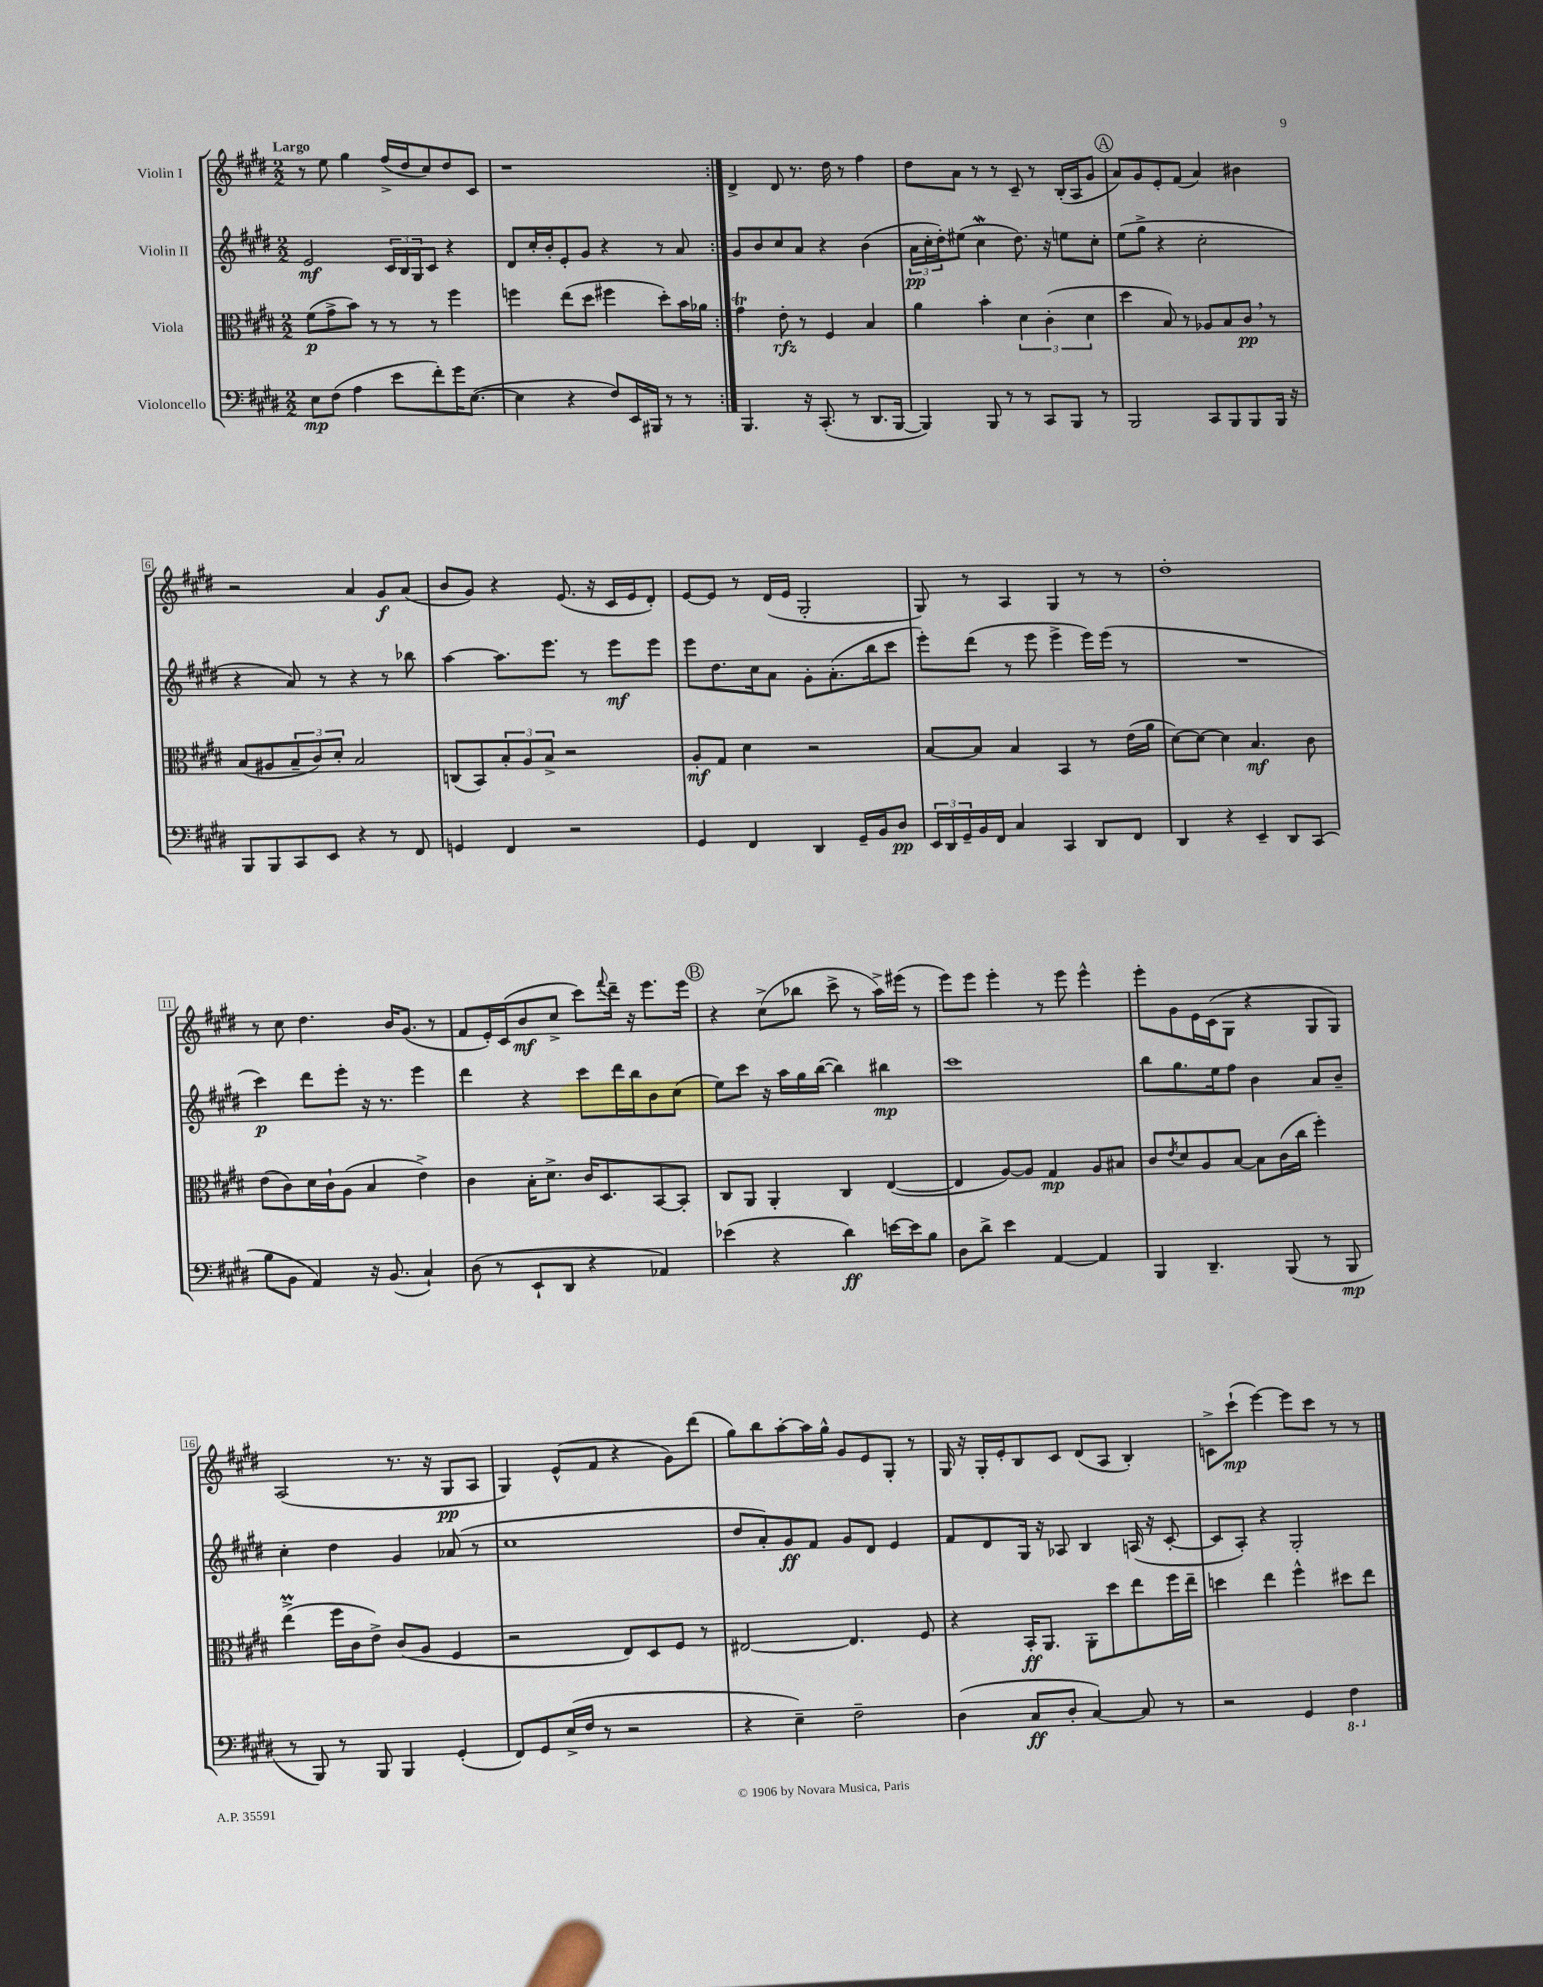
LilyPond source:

<<
\new StaffGroup <<
\new Staff = "s0" \with { instrumentName = "Violin I" } {
    \clef treble \key e \major \numericTimeSignature \time 2/2 \tempo "Largo"
    \repeat volta 2 { r8 e''8 gis''4 fis''16->( dis''16 cis''8) dis''8 cis'8 |
    r1 | }
    dis'4-> dis'8 r8. dis''16 r8 fis''4 |
    dis''8 a'8 r8 r8 cis'8-- r8 b16-.( a16 gis'8 |
    \mark \markup { \circle "A" } a'8) gis'8 e'8-. fis'8( a'4) bis'4 |
    r2 a'4 gis'8\f a'8( |
    b'8 gis'8) r4 e'8.( r16 cis'16 e'16 dis'8-.) |
    e'8~ e'8 r8 dis'16( e'16 gis2-. |
    gis8) r8 a4 gis4 r8 r8 |
    dis''1-. |
    r8 cis''8 dis''4. b'16 gis'8.( r8 |
    fis'8 e'16-.) cis'16( b'8\mf cis''8-> cis'''8) \appoggiatura { fis'''8 } dis'''16-- r16 e'''8. e'''16 |
    \mark \markup { \circle "B" } r4 cis''8->( bes''8 cis'''8-> r8 a''16->) eis'''16( r8 |
    e'''8) e'''8 e'''4-. r8 e'''8 e'''4-^ |
    e'''8-. gis'8 e'16 cis'16( gis8 r4 gis8 gis8) |
    a2( r8. r16 gis8\pp a8 |
    gis4) e'8-^( fis'8 r4 gis'8) dis'''8( |
    gis''8) b''8 a''8~-. a''16 gis''16-^ gis'8 e'8 gis8-. r8 |
    gis16 r16 gis16-. e'16-. b8 cis'8 dis'8( a8 b4-.) |
    c'8-> cis'''8-!\mp( e'''4~) e'''8 cis'''8 r8 r8 \bar "|." |
}
\new Staff = "s1" \with { instrumentName = "Violin II" } {
    \clef treble \key e \major \numericTimeSignature \time 2/2
    \repeat volta 2 { e'2\mf \tuplet 3/2 { cis'16 b16 gis16 } cis'8 r4 |
    dis'8 cis''16-. b'16-. e'8-. gis'8 r4 r8 a'8 | }
    gis'8 b'8 cis''8 a'8 r4 b'4( |
    \tuplet 3/2 { a'16\pp cis''16-. dis''16-.) } eis''8( cis''4\mordent dis''8.) r16 e''8 cis''8-. |
    \mark \markup { \circle "A" } e''8( gis''8-> r4 cis''2-. |
    r4 a'8) r8 r4 r8 bes''8 |
    a''4~ a''8. e'''8. r8 e'''8\mf e'''8 |
    e'''8 dis''8. cis''16 a'8 gis'8-. a'8.-.( b''16 cis'''8 |
    e'''8-.) dis'''8( r8 e'''8 e'''4-> e'''16) e'''16( r8 |
    R1 |
    cis'''4\p) dis'''8 e'''8-. r16 r8. e'''4 |
    dis'''4 r4 cis'''8 dis'''16 b''16 b'8 cis''8( |
    \mark \markup { \circle "B" } e''8) cis'''8 r16 a''16 gis''16 b''16~( b''4) bis''4\mp |
    cis'''1 |
    b''8 gis''8. e''16 fis''8 b'4 a'8 b'8-- |
    cis''4-. dis''4 gis'4 aes'8( r8 |
    cis''1 |
    dis''8 a'8-.) gis'8\ff fis'8 gis'8 dis'8 e'4 |
    fis'8 dis'8 gis16 r16 aes8 b4 a16( r16 cis'8~-. |
    cis'8 a8-.) r4 gis2-. \bar "|." |
}
\new Staff = "s2" \with { instrumentName = "Viola" } {
    \clef alto \key e \major \numericTimeSignature \time 2/2
    \repeat volta 2 { fis'8\p( gis'8-> b'8) r8 r8 r8 fis''4 |
    f''4 e''8( dis''8 fis''4 dis''8-.) b'16 aes'16 | }
    gis'4\trill e'8-.\rfz r8 fis4 b4 |
    a'4 b'4-. \tuplet 3/2 { dis'4 cis'4-.( dis'4 } |
    \mark \markup { \circle "A" } dis''4 b8) r8 aes8 b8 cis'8\pp \breathe r8 |
    b8( ais8 \tuplet 3/2 { b8-- cis'8) dis'8-. } b2 |
    c8( b,8) \tuplet 3/2 { b8-. a8 b8-> } r2 |
    a8-.\mf gis8 dis'4 r2 |
    b8~ b8 b4 b,4 r8 e'16( a'16 |
    dis'8~) dis'8~ dis'4 b4.\mf cis'8 |
    e'8( cis'8) dis'16 cis'16-! a8( b4 e'4->) |
    cis'4 b16-. dis'8.-> cis'16 dis8. b,8~ b,8-. |
    \mark \markup { \circle "B" } cis8 a,8 a,4-. cis4 e4~( |
    e4 a8~) a8 gis4\mp a8 bis8 |
    cis'8 \acciaccatura { e'8 } dis'8 a8 b8~ b8 cis'16( cis''16 fis''4-.) |
    e''4->\prall( fis''16 cis'16 e'8->) cis'8( a8 fis4 |
    r2 e8) dis8 fis8 r8 |
    eis2~ eis4. fis8 |
    r4 b,16-.\ff a,8. a,8-. dis''8 e''8 fis''16 e''16-- |
    d''4 e''4 fis''4-^ dis''8 e''8 \bar "|." |
}
\new Staff = "s3" \with { instrumentName = "Violoncello" } {
    \clef bass \key e \major \numericTimeSignature \time 2/2
    \repeat volta 2 { e8\mp fis8( a4 e'8 fis'8-.) gis'16 e8.~( |
    e4 r4 fis8) e,16 bis,,16 r8 r8 | }
    b,,4. r16 cis,8.-.( r8 dis,8. b,,16~ |
    b,,4) b,,8 r8 r8 cis,8 b,,8 r8 |
    \mark \markup { \circle "A" } b,,2 cis,8 b,,8 b,,8 b,,16 r16 |
    b,,8 b,,8 cis,8 e,8 r4 r8 fis,8 |
    g,4 fis,4 r2 |
    gis,4 fis,4 dis,4 gis,16-- b,16 dis8\pp |
    \tuplet 3/2 { e,16 dis,16 gis,16-- } b,16 fis,16 cis4 cis,4 dis,8 fis,8 |
    dis,4 r4 e,4-- dis,8 cis,8( |
    b8 b,8 a,4) r16 b,8.( cis4-!) |
    dis8( r8 e,8-! dis,8 r4 aes,4) |
    \mark \markup { \circle "B" } ees'4( r4 dis'4\ff) e'16~ e'16 b8 |
    dis8 dis'8-> e'4 a,4~ a,4 |
    b,,4 dis,4.-- b,,8( r8 b,,8\mp |
    r8 b,,8) r8 b,,8 b,,4 gis,4-.( |
    fis,8) gis,8 e16->( fis16 r8 r2 |
    r4 e4--) fis2-- |
    dis4( cis8\ff dis8-. cis4~) cis8 r8 |
    r2 gis,4 \ottava #-1 fis,4 \ottava #0 \bar "|." |
}
>>
>>
\layout { \context { \Score \override BarNumber.stencil = #(make-stencil-boxer 0.1 0.3 ly:text-interface::print) } }
